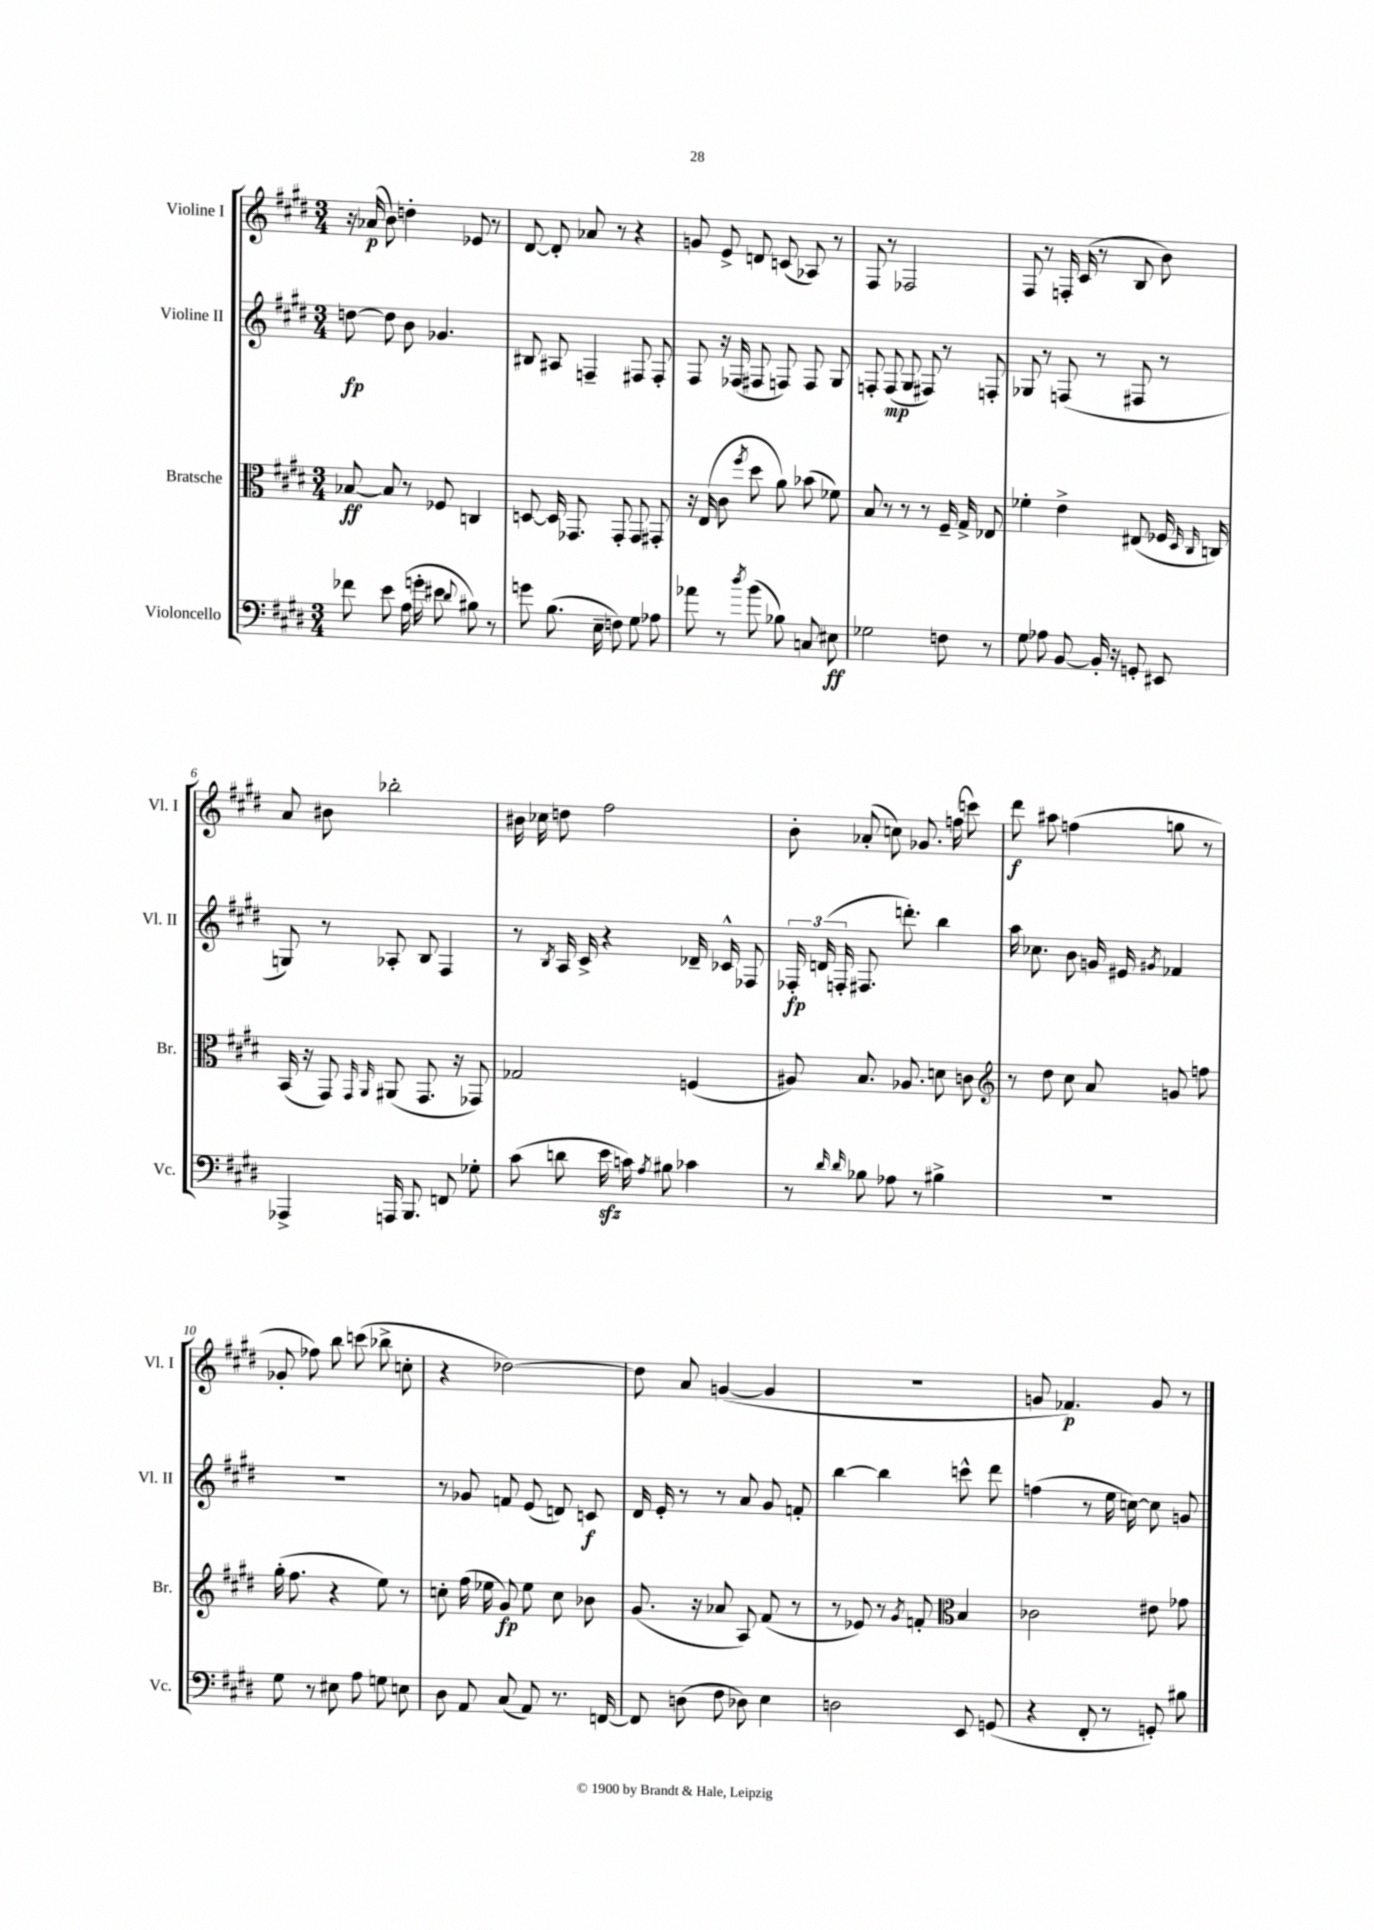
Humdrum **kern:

**kern	**kern	**kern	**kern
*staff4	*staff3	*staff2	*staff1
*clefF4	*clefC3	*clefG2	*clefG2
*k[f#c#g#d#]	*k[f#c#g#d#]	*k[f#c#g#d#]	*k[f#c#g#d#]
*M3/4	*M3/4	*M3/4	*M3/4
8f-	[8B-	[8dd	16r
.	.	.	(16a-
8e	8B-]	8dd]	8b)
(16A	8r	8b	4dd'
16g'	.	.	.
8e#	8F-	4.g-	.
8qqd#	.	.	.
8B#)	4C	.	8e-
8r	.	.	8r
=	=	=	=
8g	[8D	8B#	[8d#
(8.B	16D]	8A#	8d#']
.	8.GG-	.	.
.	.	4F~	8a-
16E~	.	.	.
8F)	8GG-'	.	8r
8G#	8GG-	8F#	4r
8A-	8GG#'	8F#'	.
=	=	=	=
8a-	16r	8F#	8g
.	(16E	.	.
8r	8c#	16r	8e^
.	.	(16F-	.
8qdd#	8qff#	.	.
(8b	8dd#	8F#	8d
8B-)	8a)	8F)	(8c
8C	(8b-	8F	8A-)
8E#	8f-)	8G#	8r
=	=	=	=
2G-	8B	8F'	8F#
.	8r	(8F	8r
.	8r	8G#	2F-
.	8r	8F#)	.
8F	16F#~	8r	.
.	16G#^	.	.
8r	8E-	8F'	.
=	=	=	=
8G#	4f-'	8G-	8F#
8A-	.	8r	8r
[8BB	4e^	(8F	16F'
.	.	.	(16c#
16BB']	.	8r	8r
16r	.	.	.
8GG'	(8E#	8F#	8B
8EE#	16F-	8r	8b)
.	16qqD#	.	.
.	16qqC#	.	.
.	16C)	.	.
=	=	=	=
4AAA-^	(16BB	8G)	8a
.	16r	.	.
.	8GG#)	8r	8b#
.	16qqGG#	.	.
.	16qqAA	.	.
16AAA	(8AA#	8A-'	2bb-'
8.BBB	.	.	.
.	8.GG#	8B	.
8FF	.	4F#	.
.	16r	.	.
8G-'	8GG-)	.	.
=	=	=	=
(8c#	2G-	8r	16b#
.	.	.	16cc-
.	.	8qB	.
8d	.	16A	8dd
.	.	16c#^	.
16e	.	4r	2ff#
16c)	.	.	.
8qA	.	.	.
8B#	.	.	.
4c-	(4F	16d-~	.
.	.	16c-^^	.
.	.	8F-	.
=	=	=	=
8r	8A#)	24F-'	8b'
.	.	(24d	.
.	.	24F'	.
16qqd#	.	.	.
16qqd#	.	.	.
8B-	8.B	8.F#	(8a-'
8A-	.	.	8cc)
.	8.A-	8.ddd')	.
8r	.	.	8.g-
4B#^	8d	4bb	.
.	.	.	(16ff
.	8c	.	8ccc)
=	=	=	=
*	*clefG2	*	*
2.r	8r	16aa	8ddd#
.	.	8.cc-	.
.	8dd#	.	8aa#
.	8cc#	8b	(4ff
.	8a	16g	.
.	.	16e#	.
.	.	8qg#	.
.	8g	4f-	8gg
.	8ff	.	8r
=	=	=	=
8G#	(16gg#'	2.r	8g-'
.	8.ff#	.	.
8r	.	.	8ff-)
8E#	4r	.	8bb
8A	.	.	(8ccc
8G	8ee)	.	8bb-^
8E	8r	.	8cc'
=	=	=	=
8D#	8cc'	8r	4r
8AA	(16ff#	8g-	.
.	16ee-	.	.
(8C#	8g#)	8f	[2dd-)
8AA)	8ee-	(8e	.
8.r	8cc	8d)	.
.	8b-	8c	.
[16FF	.	.	.
=	=	=	=
8FF]	(8.g#	16d#	8dd-]
.	.	16e'	.
(8D	.	8r	8a
.	16r	.	.
8F#	8a-	8r	([4g
8D-)	8A)	8a	.
4E	(8f#	8g#	4g]
.	8r	8f'	.
=	=	=	=
2D	8r	[4bb	2.r
.	8e-)	.	.
.	8r	4bb]	.
.	8qg#	.	.
.	8f'	.	.
*	*clefC3	*	*
8EE	4B	8ccc^^	.
(8GG	.	8ddd#	.
=	=	=	=
4r	2c-	(4ff	8g
.	.	.	4.f-)
8FF#'	.	8r	.
8r	.	16ee	.
.	.	[16cc)	.
8GG')	8e#	8cc]	8g
8B#	8g-	8g	8r
==	==	==	==
*-	*-	*-	*-
